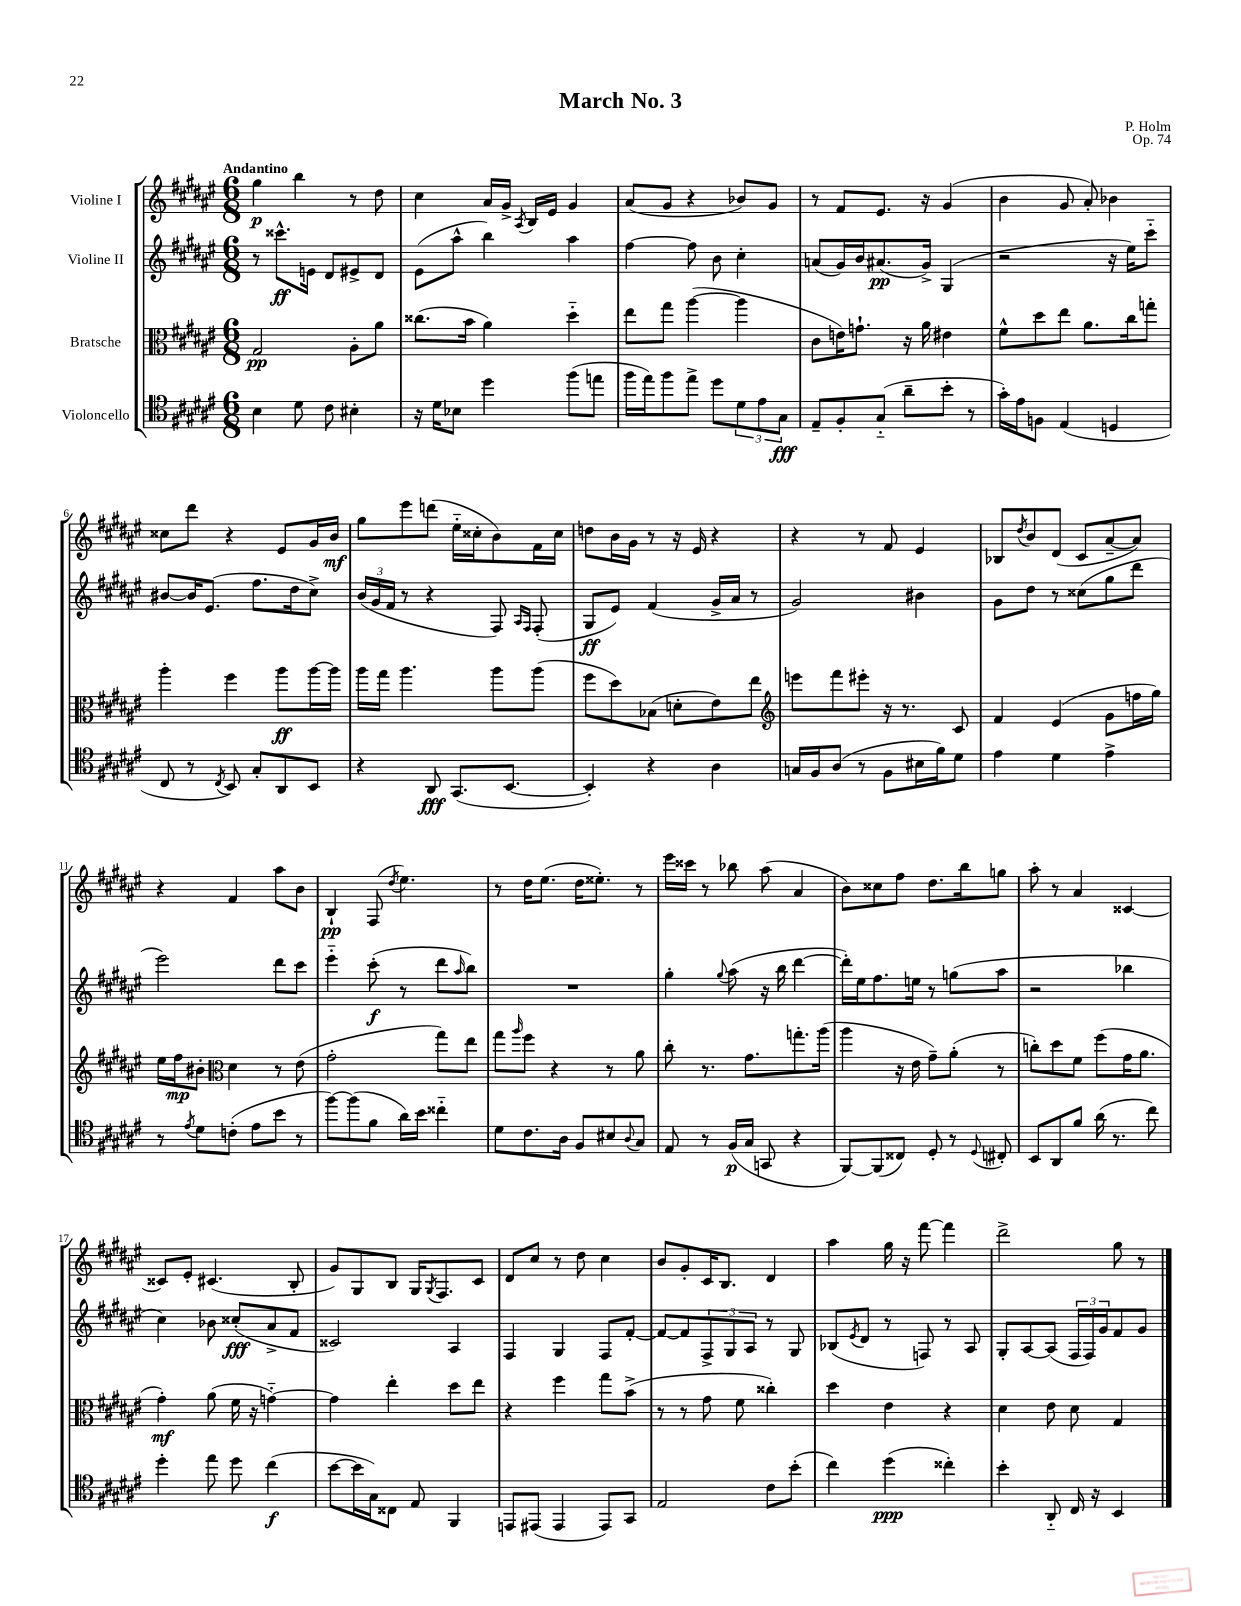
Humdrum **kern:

**kern	**kern	**kern	**kern
*staff4	*staff3	*staff2	*staff1
*clefC4	*clefC3	*clefG2	*clefG2
*k[f#c#g#d#a#e#]	*k[f#c#g#d#a#e#]	*k[f#c#g#d#a#e#]	*k[f#c#g#d#a#e#]
*M6/8	*M6/8	*M6/8	*M6/8
4B	2G#	8r	4gg#
.	.	8.ccc##^^	.
8d#	.	.	4bb
.	.	16e	.
8c#	.	8d#	.
4B#'	8A#'	8e#^	8r
.	8a#	8d#	8dd#
=	=	=	=
16r	(8.cc##	(8e#	4cc#
16d#	.	.	.
8B-	.	8aa#^^	.
.	16b	.	.
4dd#	4a#)	4bb)	16a#
.	.	.	16g#^
.	.	.	8qA#
.	.	.	16B
.	.	.	16e#
(8ff#	4dd#'~	4aa#	4g#
8ee	.	.	.
=	=	=	=
16ff#	8ee#	[4ff#	(8a#
16ee#)	.	.	.
8ff#	8gg#	.	8g#
8ee#^	([4aa#	8ff#]	4r
8dd#	.	8b	.
12d#	4aa#]	4cc#'	8b-)
12e#	.	.	.
.	.	.	8g#
12G#	.	.	.
=	=	=	=
8E#~	8c#	(8a	8r
8F#'	16e)	16g#)	8f#
.	8.g`	16b	.
(8G#'~	.	(8.a#	8.e#
8a#~	16r	.	.
.	16a#	16g#^)	16r
8b'	4e#	(4G#	(4g#
8r	.	.	.
=	=	=	=
16g#')	8f#^^	2r	4b
16e#	.	.	.
8F	8dd#	.	.
(4E#	8ee#	.	8g#
.	8.a#	.	8a#')
4D	.	16r	4b-
.	16cc#	16ee#)	.
.	8gg'	8ccc#'~	.
=	=	=	=
8C#	4aa#'	[8b#	8cc##
8r	.	16b#]	8ddd#
.	.	(8.e#	.
8qC#	.	.	.
8BB)	4ff#	.	4r
8G#'	.	8.ff#	.
8AA#	8aa#	.	8e#
.	.	16dd#	.
8BB	[16aa#	8cc#^)	16g#
.	16aa#]	.	16b
=	=	=	=
4r	16aa#	(24b	8gg#
.	.	24g#	.
.	16gg#	.	.
.	.	24f#	.
.	4.aa#	8r	8eee#
8AA#	.	4r	(8ddd
(8.GG#	.	.	16ee#'~
.	.	.	16cc##'
.	8aa#	8F#)	8b)
[8.BB	.	.	.
.	.	16qqA#	.
.	.	16qqF#	.
.	(8aa#	(8F#'	16f#
.	.	.	16cc##
=	=	=	=
4BB'])	8ff#	8G#	8dd
.	8dd#)	8e#)	16b
.	.	.	16g#
4r	(8B-	(4f#	8r
.	8d'	.	16r
.	.	.	16e#
4A#	8e#)	16g#^	4r
.	.	16a#	.
.	8ee#	8r	.
=	=	=	=
*	*clefG2	*	*
16G	8eee	2g#)	4r
16F#	.	.	.
(8A#	8fff#	.	.
8r	8eee#'	.	8r
8F#	16r	.	8f#
.	8.r	.	.
16B#	.	4b#	4e#
16f#)	.	.	.
8d#	8c#	.	.
=	=	=	=
4e#	4f#	8g#	8B-
.	.	.	8qdd#
.	.	8dd#	8b
4d#	(4e#	8r	(8d#
.	.	(8cc##	8c#
4e#^	8g#	8gg#	[8a#~
.	16ff	8ddd#	8a#])
.	16gg#)	.	.
=	=	=	=
8r	16ee#	2eee#)	4r
.	16ff#	.	.
8qe#	.	.	.
8d#	8b#'	.	.
*	*clefC3	*	*
(8c'	4d#	.	4f#
8e#	.	.	.
8b	8r	8ddd#	8aa#
8r	(8e#	8ccc#	8b
=	=	=	=
[8ff#)	2g#'	4eee#'~	4B`
(8ff#]	.	.	.
8f#	.	(8ccc#'	(8F#
.	.	.	8qdd#
16a#)	.	8r	4.ee#)
16b	.	.	.
4cc##'~	8gg#)	8ddd#	.
.	.	16qqaa#	.
.	8ee#	8bb)	.
=	=	=	=
8d#	8gg#	2.r	8r
.	16qqaa#	.	.
8.c#	8ff#	.	16dd#
.	.	.	(8.ee#
.	4r	.	.
16A#	.	.	.
8F#	.	.	16dd#
.	.	.	8.ee##')
8B#	8r	.	.
8qqA#	.	.	.
8G#	8a#	.	8r
=	=	=	=
8E#	8cc#'	4gg#'	16eee#
.	.	.	16ccc##
8r	8.r	.	8r
.	.	8qqgg#	.
(16F#	.	(8aa#	8bb-
16G#	8.g#	.	.
8GG	.	16r	(8aa#
.	.	16bb	.
4r	8.gg'	[4ddd#	4a#
.	(16aa#	.	.
=	=	=	=
[8FF#)	4aa#	16ddd#'])	8b)
.	.	16ee#	.
(8FF#]	.	8.ff#	8cc##
8C##)	16r	.	8ff#
.	16e#	16ee	.
8D#'	8g#~)	8r	8.dd#
8r	(8a#'	(8gg	.
.	.	.	16bb
8qqD#	.	.	.
8C#'	8r	8aa#	8gg
=	=	=	=
8BB	8cc')	2r	8aa#'
8AA#	8dd#	.	8r
8f#	8f#	.	4a#
(16a#	(8ff#	.	.
8.r	.	.	.
.	16g#	4bb-	[4c##
.	8.a#	.	.
8cc#)	.	.	.
=	=	=	=
4dd#'	4g#')	4cc#)	8c##]
.	.	.	8e#'
8ee#	(8a#	8b-	(4.c#
8dd#	16f#	(8cc##'	.
.	16r	.	.
(4cc#	[4g'~)	8a#^	.
.	.	8f#	8B'
=	=	=	=
[8b	4g]	2c##)	8g#)
16b]	.	.	8G#
16G#)	.	.	.
8C##	4ee#'	.	8B
8E#	.	.	16G#
.	.	.	8qG#
.	.	.	8.F#
4FF#	8dd#	4A#	.
.	8ee#	.	8c#
=	=	=	=
8EE	4r	4F#	8d#
(8EE#	.	.	8cc#
4EE#	4ff#	4G#	8r
.	.	.	8dd#
8EE#)	8gg#	8F#	4cc#
8GG#	(8b^	[8f#'	.
=	=	=	=
2E#	8r	8f#_	8b
.	8r	8f#]	8g#'
.	8g#	12F#^	16c#
.	.	.	8.B
.	.	12G#	.
.	8f#	.	.
.	.	12A#	.
8c#	4cc##')	8r	4d#
(8b'	.	8G#	.
=	=	=	=
4cc#)	4dd#	(8B-	4aa#
.	.	8qe#	.
.	.	8d#	.
(4dd#	4e#	8r	16gg#
.	.	.	16r
.	.	8F)	[8fff#
4cc##')	4r	8r	4fff#]
.	.	8A#	.
=	=	=	=
4b'	4d#	8G#'	2ddd#^
.	.	[8A#	.
8AA#'~	8e#	(8A#]	.
16C#	8d#	24F#	.
.	.	24F#)	.
16r	.	.	.
.	.	24g#	.
4BB	4G#	8f#	8gg#
.	.	8g#	8r
==	==	==	==
*-	*-	*-	*-
